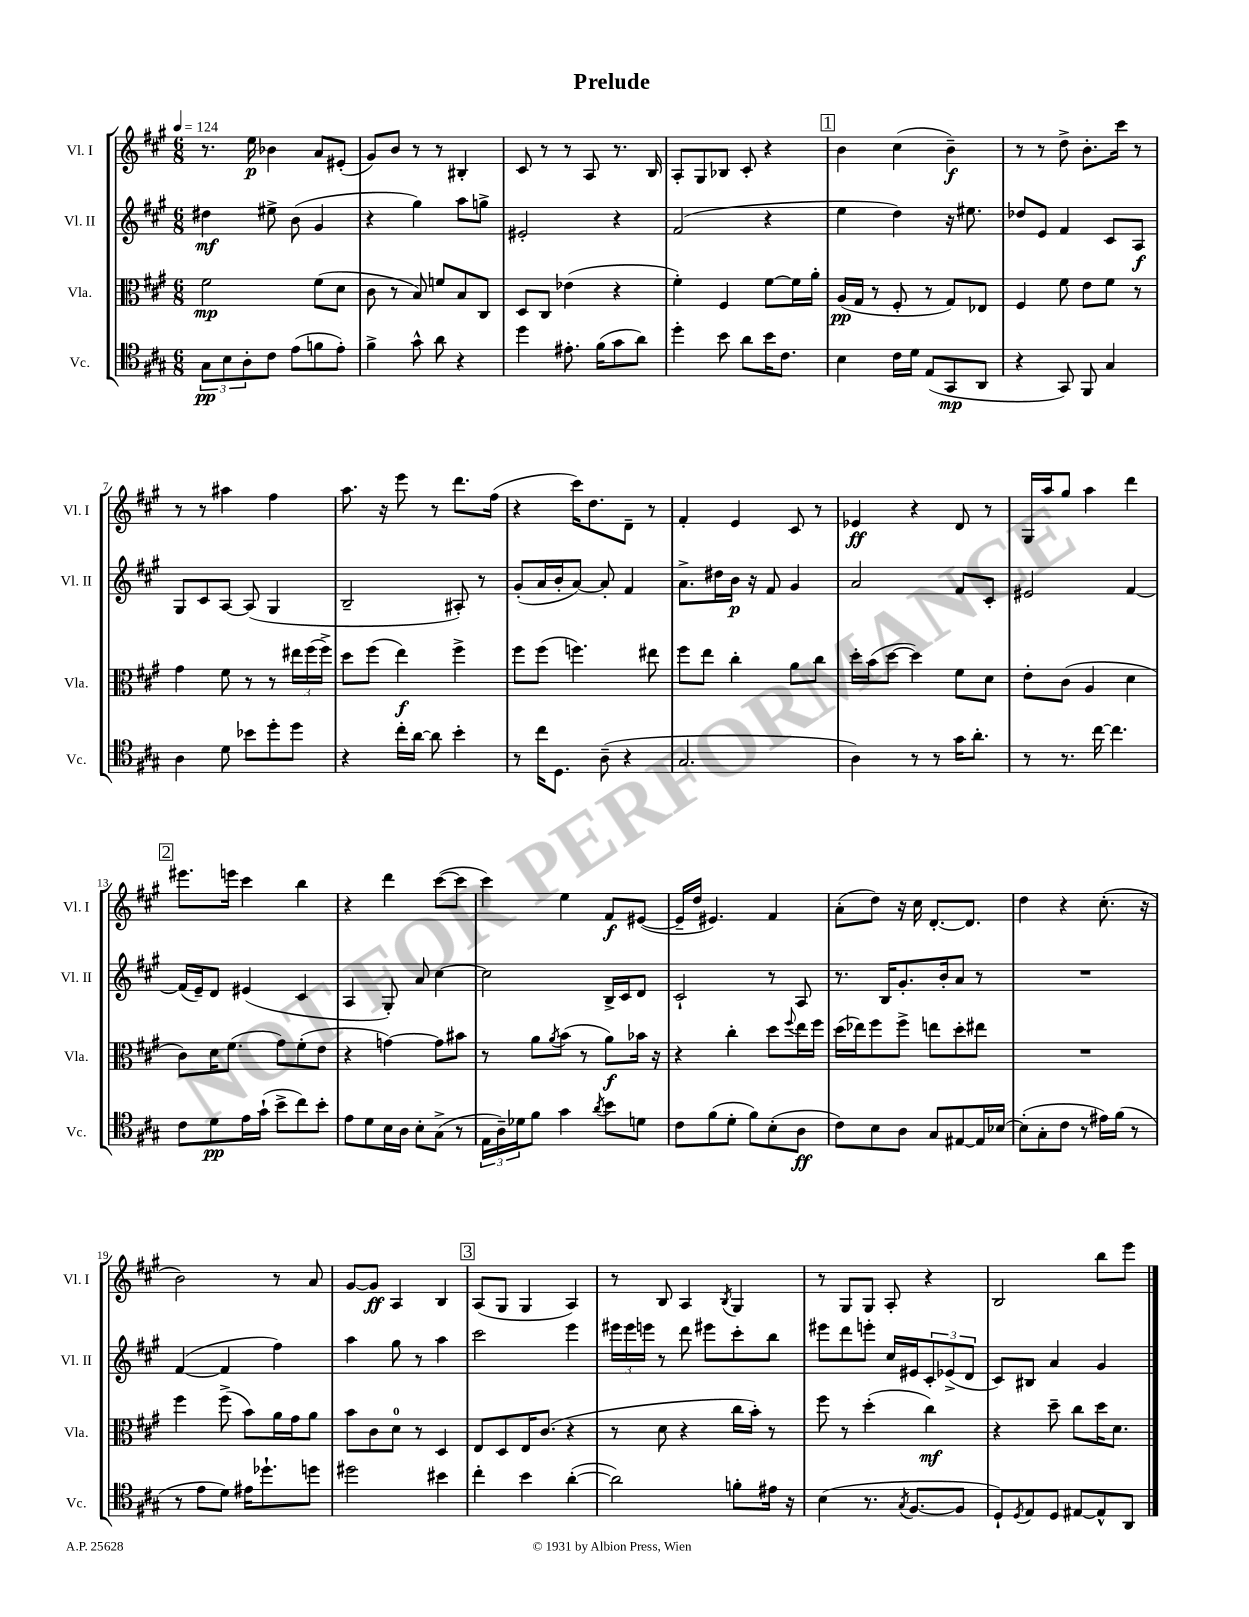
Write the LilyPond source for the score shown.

\header { title = "Prelude" }
<<
\new StaffGroup <<
\new Staff = "s0" \with { instrumentName = "Vl. I" shortInstrumentName = "Vl. I" } {
    \clef treble \key a \major \numericTimeSignature \time 6/8 \tempo 4 = 124
    r8. e''16\p bes'4 a'8 eis'8-.( |
    gis'8) b'8 r8 r8 bis4-. |
    cis'8 r8 r8 a8 r8. b16 |
    a8-. gis8 bes8 cis'8-. r4 |
    \mark \markup { \box "1" } b'4 cis''4( b'4--\f) |
    r8 r8 d''8-> b'8.-. cis'''16 r8 |
    r8 r8 ais''4 fis''4 |
    a''8. r16 e'''8 r8 d'''8. fis''16( |
    r4 cis'''16) d''8. d'8-- r8 |
    fis'4-. e'4 cis'8 r8 |
    ees'4\ff r4 d'8 r8 |
    gis16 a''16 gis''8 a''4 d'''4 |
    \mark \markup { \box "2" } eis'''8. e'''16 cis'''4 b''4 |
    r4 d'''4 cis'''8~( cis'''8 |
    cis'''4) e''4 fis'8\f eis'8~( |
    eis'16-- d''16 eis'4.) fis'4 |
    a'8-.( d''8) r16 cis''16 d'8.~-. d'8. |
    d''4 r4 cis''8.-.( r16 |
    b'2) r8 a'8 |
    gis'8~ gis'8\ff a4 b4 |
    \mark \markup { \box "3" } a8( gis8 gis4 a4) |
    r8 b8 a4 \acciaccatura { b8 } gis4 |
    r8 gis8 gis8 a8-. r4 |
    b2 b''8 e'''8 \bar "|." |
}
\new Staff = "s1" \with { instrumentName = "Vl. II" shortInstrumentName = "Vl. II" } {
    \clef treble \key a \major \numericTimeSignature \time 6/8
    dis''4\mf eis''8-> b'8( gis'4 |
    r4 gis''4) a''8 g''8-> |
    eis'2-. r4 |
    fis'2( r4 |
    \mark \markup { \box "1" } e''4 d''4) r16 eis''8. |
    des''8 e'8 fis'4 cis'8 a8\f |
    gis8 cis'8 a8~ a8( gis4 |
    b2-- ais8-.) r8 |
    gis'8-.( a'16 b'16-. a'8~) a'8-. fis'4 |
    a'8.-> dis''16 b'16\p r16 fis'8 gis'4 |
    a'2 fis'8 cis'8-. |
    eis'2 fis'4~ |
    \mark \markup { \box "2" } fis'16( e'16--) d'8 eis'4( cis'4 |
    a4 gis8-.) a'8 cis''4~ |
    cis''2 b16-> cis'16 d'8 |
    cis'2-! r8 a8 |
    r8. b16 gis'8.-. b'16-. a'8 r8 |
    R2. |
    fis'4~( fis'4 fis''4) |
    a''4 gis''8 r8 a''4 |
    \mark \markup { \box "3" } cis'''2 e'''4 |
    \tuplet 3/2 { eis'''16 eis'''16 e'''16 } r8 d'''8 eis'''8 cis'''8-. b''8 |
    eis'''8 d'''8 e'''8-. cis''16 eis'16 \tuplet 3/2 { cis'8-. ees'8->( d'8 } |
    cis'8) bis8 a'4 gis'4 \bar "|." |
}
\new Staff = "s2" \with { instrumentName = "Vla." shortInstrumentName = "Vla." } {
    \clef alto \key a \major \numericTimeSignature \time 6/8
    fis'2\mp fis'8( d'8 |
    cis'8 r8 b8) f'8 b8 cis8 |
    d8 cis8 ees'4( r4 |
    fis'4-.) fis4 fis'8~ fis'16 a'16-. |
    \mark \markup { \box "1" } a16\pp( gis16 r8 fis8-. r8 gis8) ees8 |
    fis4 fis'8 e'8 fis'8 r8 |
    gis'4 fis'8 r8 r8 \tuplet 3/2 { eis''16 fis''16( fis''16->) } |
    d''8 fis''8( e''4\f) fis''4-> |
    fis''8 fis''8( f''4.) eis''8 |
    fis''8 e''8 cis''4-. a'8 cis''8 |
    d''16-. b'16( d''8~ d''4) fis'8 d'8 |
    e'8-. cis'8( a4 d'4 |
    \mark \markup { \box "2" } cis'8) d'16 fis'8.( gis'8) fis'8-.( e'8 |
    r4 g'4~) g'8 bis'8 |
    r8 a'8 \acciaccatura { a'8 } b'8( r8 a'8\f) bes'16 r16 |
    r4 cis''4-. d''8 \appoggiatura { fis''8 } e''16 fis''16 |
    d''16( ees''16) fis''8 fis''8-> e''8 d''8-. eis''8 |
    R2. |
    fis''4 fis''8->( b'8) a'16 gis'16 a'8 |
    b'8 cis'8 d'8-0 r8 d4 |
    \mark \markup { \box "3" } e8 d8 e16 cis'8.( r4 |
    r8 d'8 r4 cis''16 b'16-.) r8 |
    fis''8 r8 d''4-.( cis''4\mf) |
    r4 d''8-- cis''8 d''16 d'8. \bar "|." |
}
\new Staff = "s3" \with { instrumentName = "Vc." shortInstrumentName = "Vc." } {
    \clef tenor \key a \major \numericTimeSignature \time 6/8
    \tuplet 3/2 { gis8\pp b8 a8-. } cis'8 e'8( f'8 e'8-.) |
    fis'4-> gis'8-^ a'8 r4 |
    d''4 eis'8.-. fis'16( gis'8 a'8) |
    d''4-. b'8 a'8 b'16 cis'8. |
    \mark \markup { \box "1" } b4 cis'16 d'16 e8( gis,8\mp a,8 |
    r4 gis,8) fis,8 gis4 |
    a4 d'8 bes'8 d''8-. d''8 |
    r4 cis''16-. a'16~ a'8 b'4-. |
    r8 cis''16 d8. a8--( r4 |
    gis2. |
    a4) r8 r8 gis'16 a'8.-. |
    r8 r8. cis''16~ cis''4. |
    \mark \markup { \box "2" } cis'8 d'8\pp e'16 gis'16-!( b'8-> cis''8) b'8-. |
    e'8 d'8 b16 a16 b8-. gis8->( r8 |
    \tuplet 3/2 { e16 a16--) des'16 } fis'8 gis'4 \acciaccatura { a'8 } b'8 d'8 |
    cis'8 fis'8( d'8-. fis'8) b8-.( a8\ff |
    cis'8) b8 a8 gis8 eis8~ eis16 bes16~ |
    bes8-.( gis8-. cis'8 r8 eis'16) fis'16( r8 |
    r8 e'8 d'8) eis'16 des''8.-! d''8 |
    dis''2 bis'4 |
    \mark \markup { \box "3" } cis''4-. b'4 a'4~-.( |
    a'2) f'8-. eis'16 r16 |
    b4( r8. \acciaccatura { gis8 } fis8.~ fis8 |
    d8-!) \acciaccatura { d8 } e8 d8 eis8~ eis8-^ a,8 \bar "|." |
}
>>
>>
